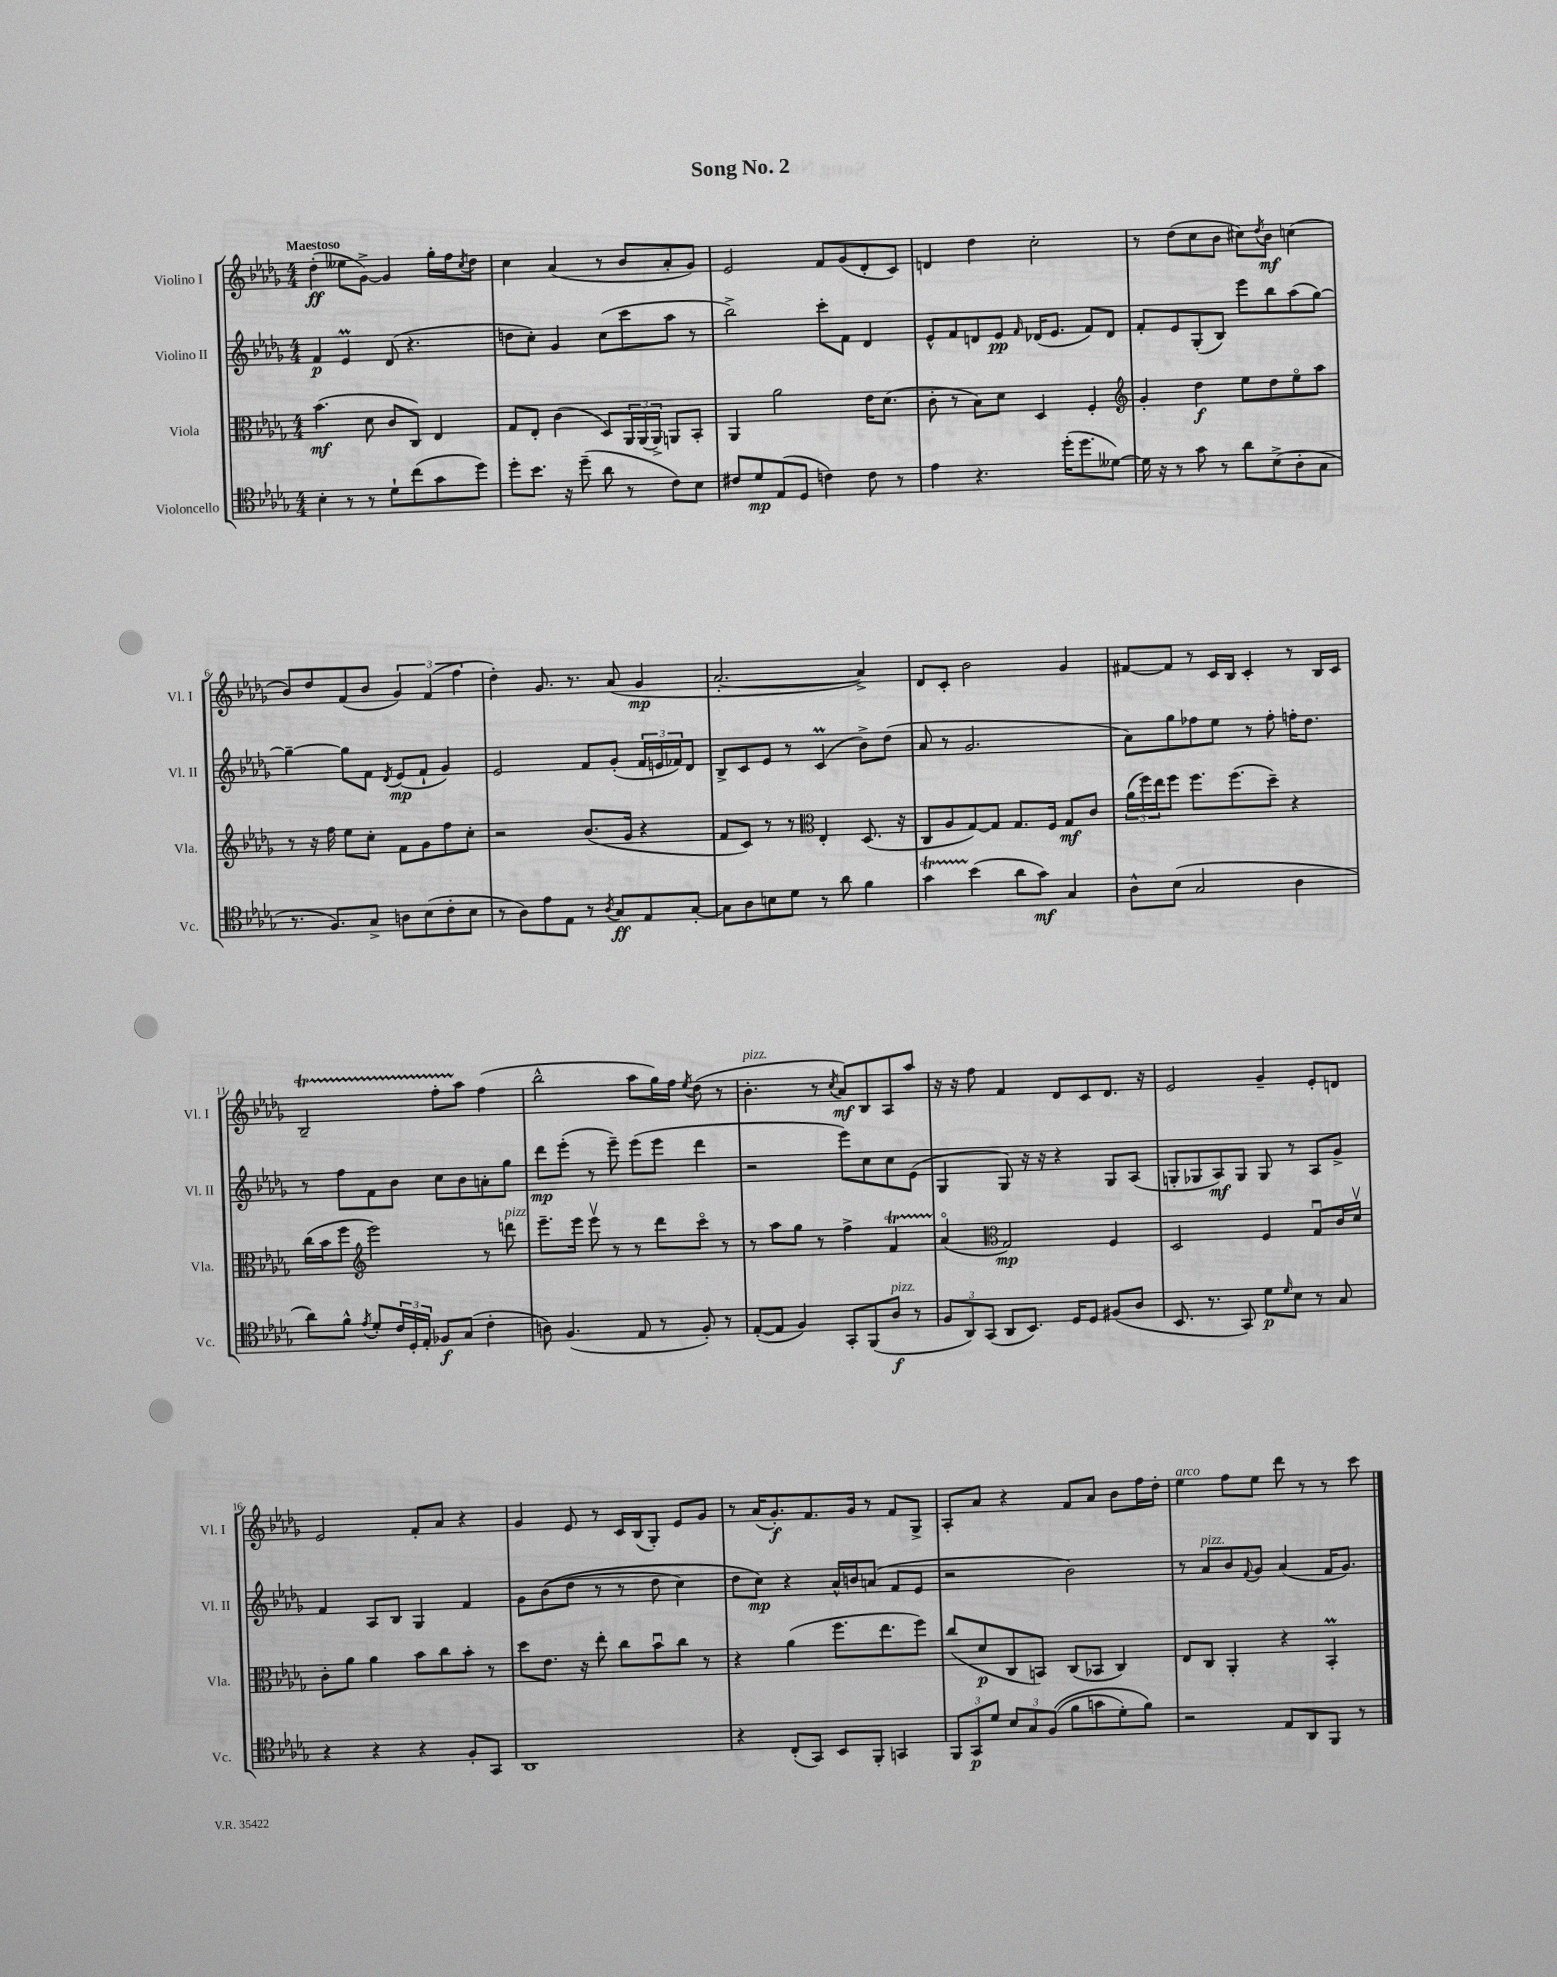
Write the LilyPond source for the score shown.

\header { title = "Song No. 2" }
<<
\new StaffGroup <<
\new Staff = "s0" \with { instrumentName = "Violino I" shortInstrumentName = "Vl. I" } {
    \clef treble \key des \major \numericTimeSignature \time 4/4 \tempo "Maestoso"
    des''4-.\ff( eeses''8 ges'8~->) ges'4 ges''16-. f''16 \acciaccatura { c''8 } des''8 |
    c''4 aes'4( r8 bes'8 aes'8-. ges'8) |
    ees'2 f'8 ges'8( des'8-. c'8) |
    d'4 des''4 c''2-. |
    r8 des''8( c''8 bes'8 cis''8) \acciaccatura { des''8 } bes'8\mf c''4( |
    bes'8) des''8 f'8( bes'8 \tuplet 3/2 { ges'4) f'4( f''4 } |
    des''4-.) ges'8. r8. aes'8( ges'4\mp |
    aes'2.~-. aes'4->) |
    des'8 c'8-. bes'2 ges'4 |
    fis'8~ fis'8 r8 c'16 bes16 c'4-. r8 bes16 c'16 |
    bes2--\startTrillSpan f''8-. aes''8\stopTrillSpan f''4( |
    bes''2-^ aes''8 ges''16) f''16 \acciaccatura { ees''8 } des''8( r8 |
    bes'4.-.^\markup { \italic "pizz." } r8 \acciaccatura { c''8 } aes'8\mf) bes8 aes8 aes''8 |
    r16 r16 f''8 f'4 des'8 c'8 des'8. r16 |
    ees'2 ges'4-- ees'8-. d'8 |
    ees'2 f'8-. aes'8 r4 |
    ges'4 ees'8 r8 c'16 bes16( ges8-.) ees'8 ges'8 |
    r8 aes'16( ges'8.-.\f) f'8. ges'16 r8 f'8 ges8-> |
    aes8-. aes'8 r4 f'8 aes'8 bes'8 f''16 des''16-. |
    ees''4^\markup { \italic "arco" } f''8 ees''8 des'''8 r8 r8 c'''8 \bar "|." |
}
\new Staff = "s1" \with { instrumentName = "Violino II" shortInstrumentName = "Vl. II" } {
    \clef treble \key des \major \numericTimeSignature \time 4/4
    f'4\p ees'4\prall des'8( r4. |
    d''8 c''8-.) ges'4 c''8( c'''8 aes''8 r8 |
    bes''2->) c'''8-. f'8 des'4 |
    ees'8-^ f'8 d'8 ees'8\pp \grace { f'16 } des'16( ees'8. f'8) des'8 |
    f'8-. ees'8 ges8-.( bes8) ees'''8 bes''8 aes''8( ges''8~) |
    ges''4~-- ges''8 f'8 \acciaccatura { des'8 } ees'8\mp( f'8-! ges'4) |
    ees'2 f'8 ges'8-.( \tuplet 3/2 { f'16 e'16 fes'16) } des'8 |
    bes8-> c'8 ees'8 r8 c'4\prall( bes'8->) des''8( |
    aes'8 r8 ges'2. |
    aes'8) ges''8 fes''8 ees''8 r8 fes''8-. f''16-. des''8. |
    r8 f''8 f'8 bes'8 c''8 bes'8 a'8-. ges''8 |
    des'''8\mp ees'''8-.( r8 ees'''8--) ees'''8( ees'''8 des'''4 |
    r2 ees'''8) c''8 c''8 ees'8( |
    ges4 ges8) r16 r16 r4 ges8 aes8( |
    g8-. ges8 aes8\mf) ges8 ges8 r8 aes8 ges'8-> |
    f'4 aes8 bes8 ges4 f'4 |
    ges'8 bes'8(\( des''8 r8 r8 des''8 c''4) |
    des''8 c''8\mp\) r4 aes'16-^ b'16 a'8( f'8 ees'8 |
    r2 bes'2) |
    r8 aes'8^\markup { \italic "pizz." } bes'8 \appoggiatura { f'8 } ges'8 aes'4( f'16 ges'8.) \bar "|." |
}
\new Staff = "s2" \with { instrumentName = "Viola" shortInstrumentName = "Vla." } {
    \clef alto \key des \major \numericTimeSignature \time 4/4
    bes'4.\mf( des'8 c'8 c8) ees4 |
    ges8 ees8-. c'4( des8) \tuplet 3/2 { aes,16 aes,16( aes,16->) } a,8 bes,8-. |
    aes,4 aes'2 ees'16 des'8.( |
    c'8-. r8 bes8) des'8 des4 f4-. |
    \clef treble ges'4-. des''4\f ees''8 des''8 ees''8\flageolet aes''8 |
    r8 r16 f''16 ees''8 c''8-. f'8 ges'8 f''8 c''8-. |
    r2 bes'8.( ges'16 r4 |
    f'8 c'8) r8 r8 \clef alto ees4-. des8.( r16 |
    c8 aes8 ges8~) ges8 ges8. f16 ges8\mf c'8 |
    \tuplet 3/2 { aes'16( f''16) ees''16 } f''8 f''8. f''8.( des''8--) r4 |
    c''16( bes'16 f''8 \clef treble ees'''2) r8 d'''8^\markup { \italic "pizz." } |
    ees'''8.-- ees'''16 ees'''8\upbow r8 r8 des'''8 c'''8\flageolet r8 |
    r8 aes''8 ges''8 r8 f''4-> f'4\startTrillSpan |
    aes'4\flageolet\stopTrillSpan( \clef alto ges2\mp) f4 |
    des2 f4 ges8\downbow c'16 des'16\upbow |
    c'8-. aes'8 aes'4 bes'8 c''8 bes'8-. r8 |
    des''8 ees'8. r16 ees''8-. c''8 bes'8\downbow c''8 r8 |
    r4 aes'4( f''8. ees''8. f''8) |
    c''8( des'8\p c8 b,8) c8( bes,8 c4) |
    ees8 c8 aes,4-. r4 bes,4-.\prall \bar "|." |
}
\new Staff = "s3" \with { instrumentName = "Violoncello" shortInstrumentName = "Vc." } {
    \clef tenor \key des \major \numericTimeSignature \time 4/4
    bes4-. r8 r8 des'8-! c''8( ges'8 des''8) |
    des''8-. bes'8. r16 des''8--( aes'8 r8 c'8) bes8 |
    cis'8 des'8\mp ees8( des8 c'4) c'8 r8 |
    ees'4 r4. des''16-.( des''8. deses'8~) |
    deses'16 r16 r8 ges'8 r8 aes'8 bes8->( aes8-. ges8 |
    r8. f8.) ges8-> a8 bes8( c'8-. bes8 |
    r8 aes8) ees'8 ees8 r8 \acciaccatura { aes8 } ges8\ff ees8 ges8~-. |
    ges8 aes8 b8 des'8 r8 aes'8 f'4 |
    ges'4\startTrillSpan bes'4\stopTrillSpan( aes'8 ges'8\mf) ges4 |
    aes8-^ bes8( ges2 aes4 |
    aes'8) f'8-^ \acciaccatura { ees'8 } des'8-. \tuplet 3/2 { c'16 des16-. ees16-. } fes8\f ges8( c'4-. |
    a8) f4.( ees8 r8 f8-.) r8 |
    ees8~-.( ees8 f4) ges,8-. f,8( aes8\f^\markup { \italic "pizz." } r8 |
    \tuplet 3/2 { f8 aes,8) ges,8( } aes,8 bes,8.) des16 des8 fis8( aes8 |
    bes,8. r8. ges,8) des'8\p \grace { des'16 } bes8 r8 ges8 |
    r4 r4 r4 f8-. ges,8 |
    aes,1 |
    r4 c8-.( ges,8) bes,8 f,8-. g,4 |
    \tuplet 3/2 { f,8 ges,8\p des'8 } \tuplet 3/2 { bes8 ges8 f8(\( } f'8 g'8 des'8-.) f'8\) |
    r2 ees8 aes,8 f,8 r8 \bar "|." |
}
>>
>>
